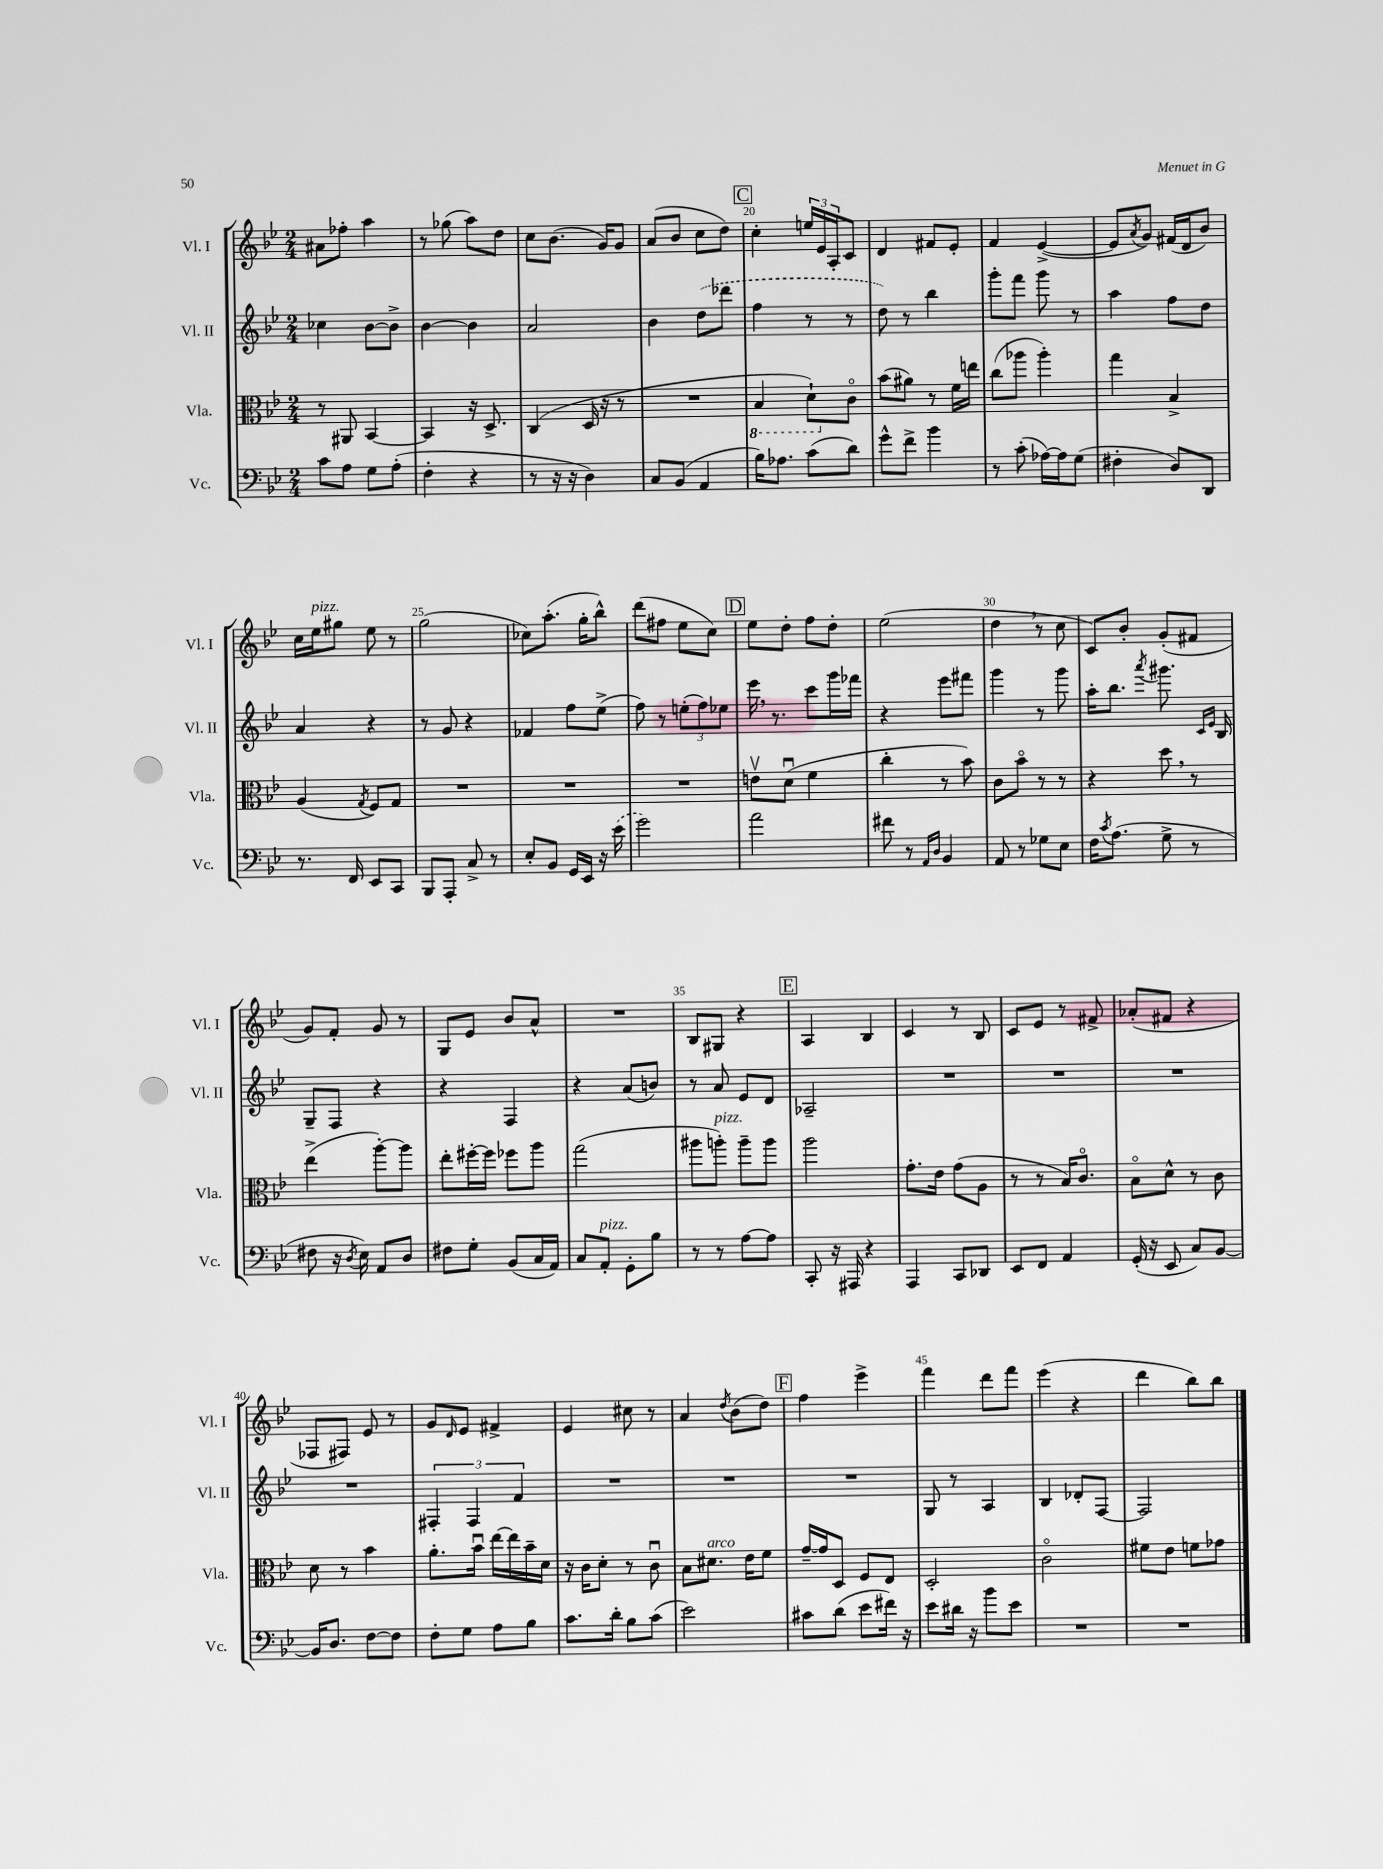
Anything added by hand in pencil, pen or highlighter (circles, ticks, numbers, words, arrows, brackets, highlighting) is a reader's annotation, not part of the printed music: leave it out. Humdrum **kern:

**kern	**kern	**kern	**kern
*staff4	*staff3	*staff2	*staff1
*clefF4	*clefC3	*clefG2	*clefG2
*k[b-e-]	*k[b-e-]	*k[b-e-]	*k[b-e-]
*M2/4	*M2/4	*M2/4	*M2/4
8c\L	8r	4cc-\	8a#\L
8A\J	8AA#/	.	8ff-'\J
8G\L	[4BB-/	[8b-\L	4aa\
(8A'\J	.	8b-^\]J	.
=	=	=	=
4F'\	4BB-/]	[4b-\	8r
.	.	.	(8gg-\
4r	16r	4b-\]	8aa\L)
.	8.D^/	.	.
.	.	.	8dd\J
=	=	=	=
8r	(4C/	2a/	8cc\L
16r	.	.	(8.b-\J
16r	.	.	.
4D\)	16D/	.	.
.	16r	.	16g/LK)
.	8r	.	8g/J
=	=	=	=
8C/L	2r	4b-\	(8a/L
(8BB-/J	.	.	8b-/J
4AA/	.	(8dd\L	8cc\L
.	.	8ddd-\J	8dd\J)
=	=	=	=
16B-\LK)	4BB-/	4ff\	4cc'\
8.A-\J	.	.	.
(8c\L	8D`\L)	8r	24ee/LL
.	.	.	24e-/
.	.	.	24A'/J
8d\J)	8co\J	8r	8c/J
=	=	=	=
8g^^\L	(8b-\L	8dd\)	4d/
8f^\J	8a#\J)	8r	.
4b-\	8r	4bb-\	8f#/L
.	16f\LL	.	8e-'/J
.	16ee\JJ	.	.
=	=	=	=
8r	(8cc\L	8ggg'\L	4f/
(8c'\	8aa-\J	8fff\J	.
[16A-\LL)	4aa-'\)	8ggg\	([4e-^/
16A-\]J	.	.	.
(8G\J	.	8r	.
=	=	=	=
4F#'\	4gg\	4aa\	8e-/]L
.	.	.	8qa/
.	.	.	8g/J)
8D/L)	4B-^/	8ff\L	(16f#/LL
.	.	.	16d/J
8DD/J	.	8dd\J	8b-/J)
=	=	=	=
8.r	(4A/	4a/	16cc\LL
.	.	.	16ee-\J
.	.	.	8gg#\J
16FF/	.	.	.
.	8qG/	.	.
8EE-/L	8F/L)	4r	8ee-\
8CC/J	8G/J	.	8r
=	=	=	=
8BBB-/L	2r	8r	(2gg\
8AAA'/J	.	8g/	.
8C^/	.	4r	.
8r	.	.	.
=	=	=	=
8E-'/L	2r	4f-/	8cc-\L)
8BB-/J	.	.	(8.aa'\J
16GG/LL	.	8ff\L	.
16EE-/JJ	.	.	16gg'\LK
16r	.	(8ee-^\J	8bb-^^\J)
(16e-\	.	.	.
=	=	=	=
2g\)	2r	8ff\)	(8ddd\L
.	.	8r	8ff#\J
.	.	(12ee'\L	8ee-\L
.	.	12ff\)	.
.	.	.	8cc\J)
.	.	12ee-\J	.
=	=	=	=
2a\	8ev\L	16eee-\	8ee-\L
.	.	8.r	.
.	(8du\J	.	8dd'\J
.	4f\	8ccc\L	8ff\L
.	.	16ggg\L	8dd'\J
.	.	16fff-\JJ	.
=	=	=	=
8f#\	4cc'\	4r	(2ee-\
8r	.	.	.
16qqAA/LL	.	.	.
16qqD/JJ	.	.	.
4BB-/	8r	8eee-\L	.
.	8b-\)	8fff#\J	.
=	=	=	=
8AA/	8c\L	4ggg\	4dd\
8r	8b-o\J	.	.
8G-\L	8r	8r	8r
8E-\J	8r	8ggg\	8cc\
=	=	=	=
16F\LK	4r	16aa'\LK	8c/L)
8qc/	.	.	.
(8.A\J	.	8.bb-\J	.
.	.	.	8b-'/J
.	.	8qaaa/	.
8G^\	8dd\	8.ggg#\	(8g'/L
8r	8r	.	8f#/J
.	.	16qqc/LL	.
.	.	16qqe-/JJ	.
.	.	16B-/	.
=	=	=	=
8F#\	(4ee-^\	8G~/L	8g/L)
16r	.	8F/J	8f'/J
8qD/	.	.	.
16E-\)	.	.	.
8AA/L	[8aa'\L)	4r	8g/
8D/J	8aa\]J	.	8r
=	=	=	=
8F#\L	8ee-'\L	4r	8G/L
8G'\J	[16ff#'\L	.	8e-/J
.	16ff#\]JJ	.	.
(8BB-/L	8ff-\L	4F/	8b-/L
16C/L	8aa\J	.	8a^^/J
16AA/JJ)	.	.	.
=	=	=	=
8C/L	(2gg\	4r	2r
8AA'/J	.	.	.
8GG'\L	.	(8a/L	.
8B-\J	.	8b/J)	.
=	=	=	=
8r	8aa#\L	8r	8B-/L
8r	8aa'\J)	8a/	8G#/J
[8A\L	8aa~\L	8e-/L	4r
8A\]J	8aa\J	8d/J	.
=	=	=	=
8CC'/	2aa\	2A-~/	4A/
16r	.	.	.
16AAA#/	.	.	.
4r	.	.	4B-/
=	=	=	=
4AAA/	8.g'\L	2r	4c/
.	16e-\Jk	.	.
8CC/L	(8g\L	.	8r
8DD-/J	8A\J	.	8B-/
=	=	=	=
8EE-/L	8r	2r	8c/L
8FF/J	8r	.	8e-/J
4AA/	16B-/LK)	.	8r
.	8.co/J	.	.
.	.	.	8f#^/
=	=	=	=
(16GG'/	8B-o\L	2r	(8a-'/L
16r	.	.	.
8EE-/	8d^^\J	.	8f#/J
8C/L)	8r	.	4r
[8BB-/J	8c\	.	.
=	=	=	=
16BB-/]LK	8d\	2r	8F-/L
8.D/J	.	.	.
.	8r	.	8F#/J)
[8F\L	4b-\	.	8e-/
8F\]J	.	.	8r
=	=	=	=
8F'\L	8.a'\L	6F#'/	8g/L
.	.	.	16qqd/
8G\J	.	.	8e-/J
.	.	6F#/	.
.	16b-u\Jk	.	.
8A\L	[16ee-\LL	.	4f#^/
.	16ee-\]	.	.
.	.	6f/	.
8B-\J	16b-~\	.	.
.	16d\JJ	.	.
=	=	=	=
8.c\L	16r	2r	4e-/
.	16c\LK	.	.
.	8d'\J	.	.
16d'\Jk	.	.	.
8B-\L	8r	.	8cc#\
(8c\J	8cu\	.	8r
=	=	=	=
2e-\)	8B-\L	2r	4a/
.	8.d#\J	.	.
.	.	.	8qdd/
.	.	.	(8b-\L
.	16e-\LK	.	.
.	8f\J	.	8dd\J)
=	=	=	=
8c#\L	[16g~/LL	2r	4ff\
.	16g/]J	.	.
(8d\J	8D/J	.	.
8e-\L	8F/L	.	4eee-^\
16f#\Jk)	8E-/J	.	.
16r	.	.	.
=	=	=	=
8e-\L	2D'/	8G/	4fff\
16d#\Jk	.	8r	.
16r	.	.	.
8b-\L	.	4A/	8ddd\L
8e-\J	.	.	8fff\J
=	=	=	=
2r	2co\	4B-/	(4eee-\
.	.	8d-'/L	4r
.	.	[8F/J	.
=	=	=	=
2r	8f#\L	2F/]	4ddd\
.	8e-\J	.	.
.	8f\L	.	8bb-\L)
.	8g-\J	.	8bb-\J
==	==	==	==
*-	*-	*-	*-
